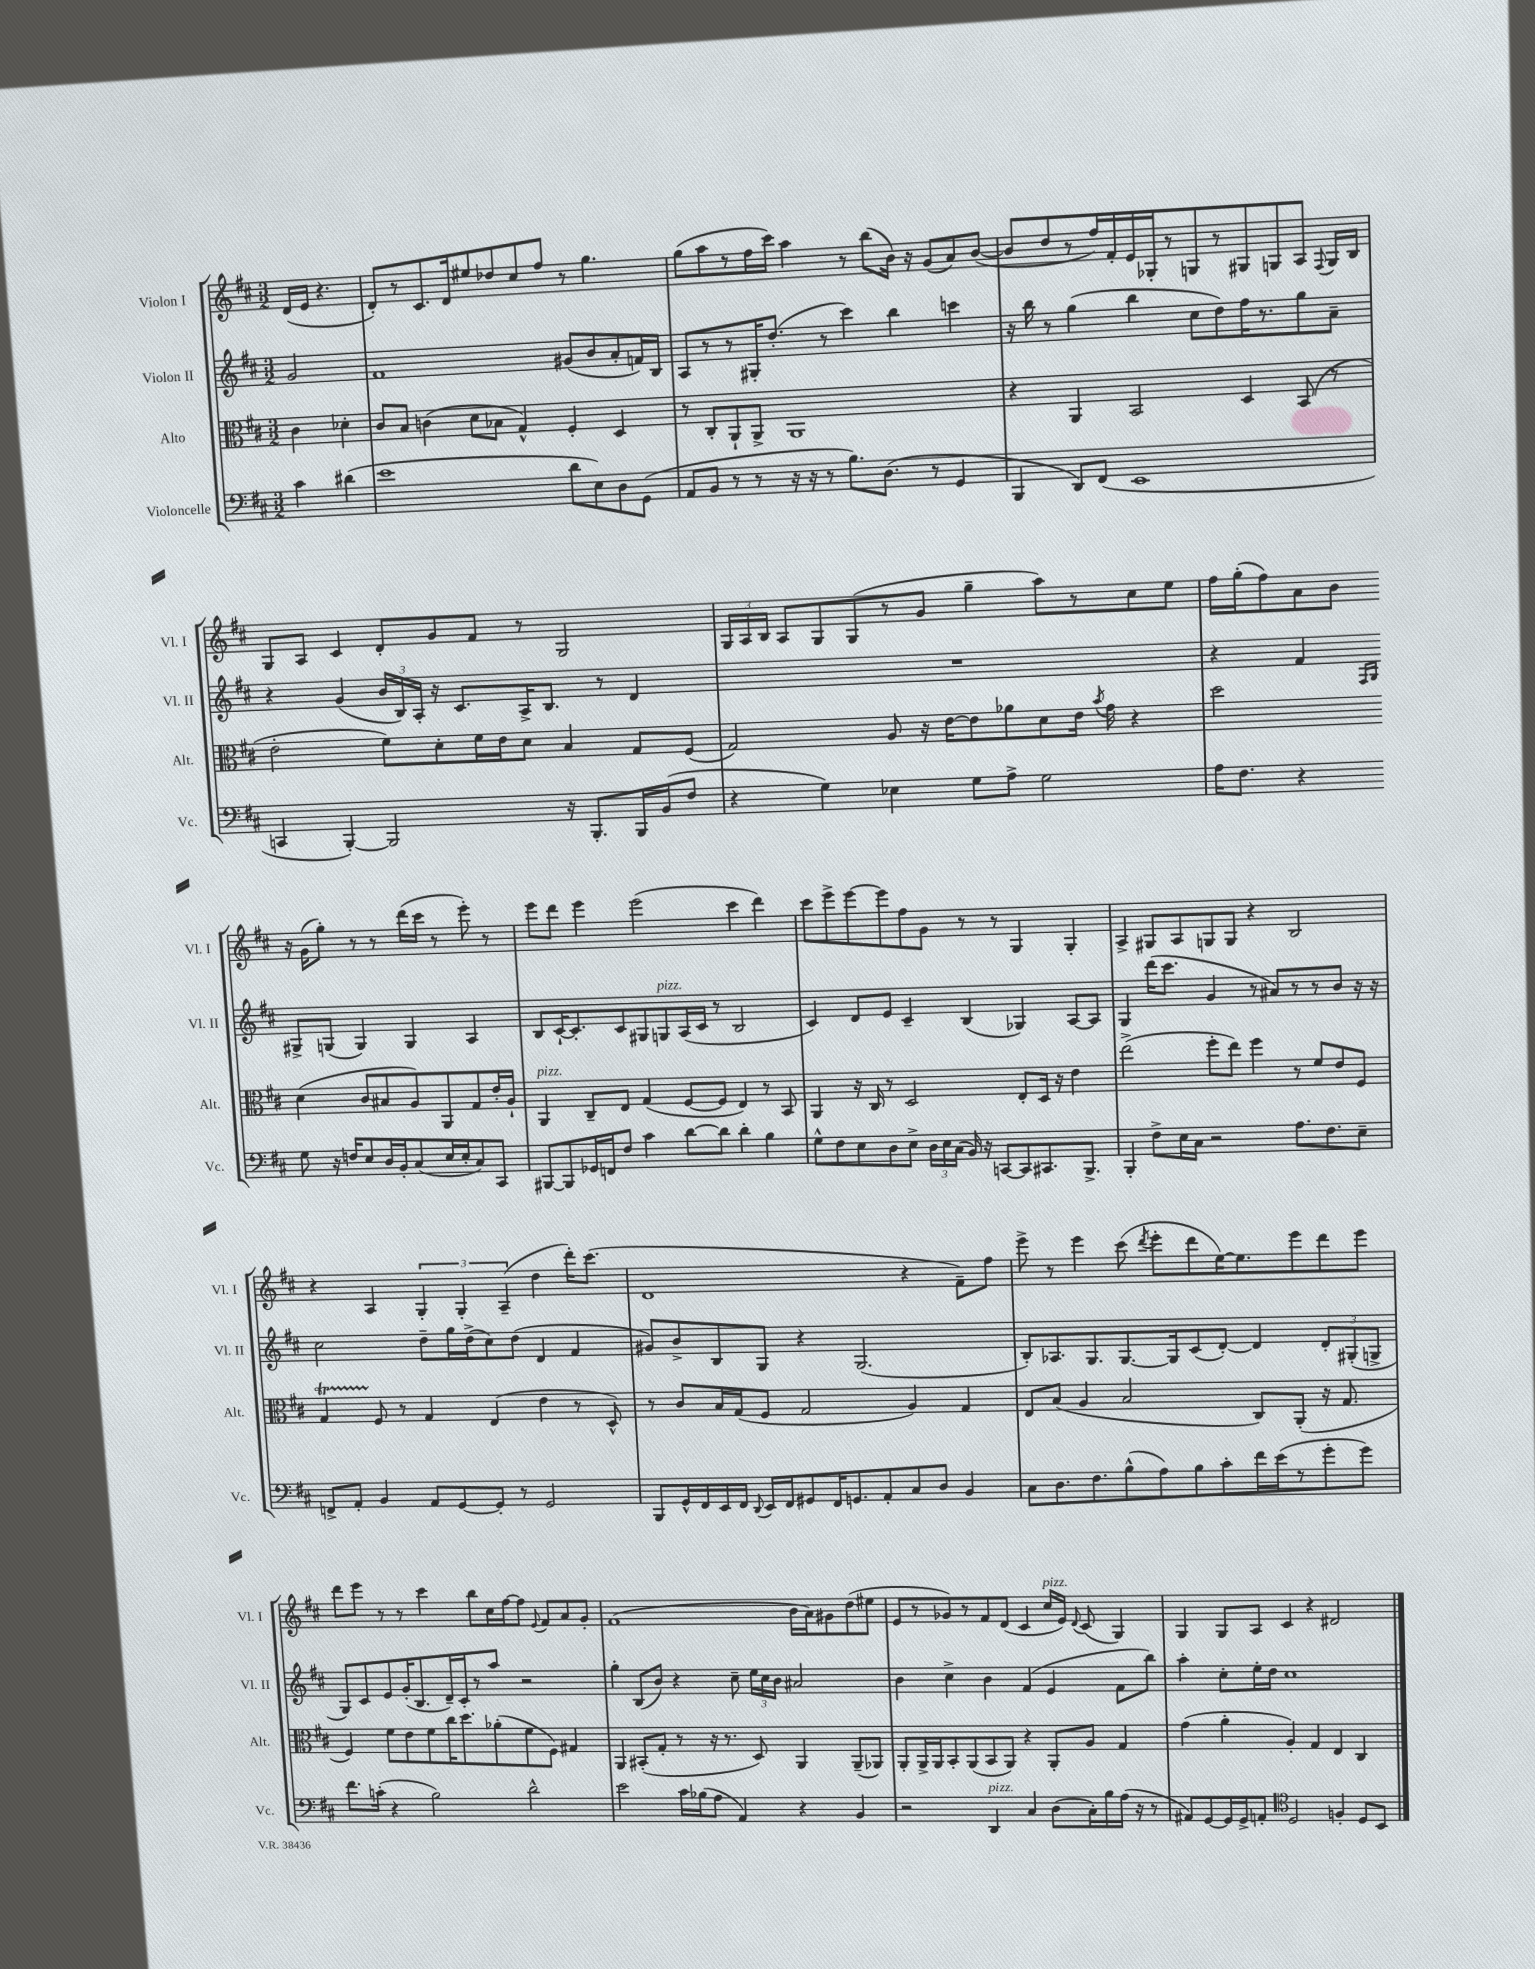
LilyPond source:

<<
\new StaffGroup <<
\new Staff = "s0" \with { instrumentName = "Violon I" shortInstrumentName = "Vl. I" } {
    \clef treble \key d \major \numericTimeSignature \time 3/2 \partial 2
    \autoBeamOff d'16[( e'16] r4. |
    d'8[-.) r8 cis'8. d'16 eis''8 des''8 cis''8 fis''8] r8 g''4. |
    g''8[( a''8 r8 fis''16 cis'''16]) a''4 r8 b''8[( b'16]) r16 g'8[( a'8) b'8]~( |
    b'8[ d''8 r8 fis''16) fis'16-. e'16 ges16-. r8 g8 r8 gis8 g8 a8] \appoggiatura { fis8 } g16[ b16] |
    g8[ a8] cis'4 d'8[-. g'8 fis'8] r8 g2 |
    \tuplet 3/2 { g16[ a16 b16] } a8[ g8 g8( r8 g'8] g''4-- a''8[) r8 cis''8 e''8] |
    fis''16[ g''16-.( fis''8) a'8 b'8] r16 g'16[( g''8]-.) r8 r8 d'''16[( cis'''16] r8 e'''8-.) r8 |
    e'''8[ d'''8] e'''4 e'''2( cis'''4 d'''4) |
    cis'''8[ e'''8-> e'''8~ e'''8 fis''8 g'8] r8 r8 g4 g4-. |
    a4-> gis8[ a8 g8 g8] r4 b2 |
    r4 a4 \tuplet 3/2 { g4-. g4-. a4--( } d''4 d'''16[-.) cis'''8.]( |
    d'1 r4 fis'8[--) fis''8] |
    e'''8-> r8 e'''4 cis'''8( \acciaccatura { d'''8 } e'''8[-. d'''8 e''16~) e''8. e'''8 d'''8 e'''8] |
    d'''8[ e'''8] r8 r8 cis'''4 b''8[ cis''16 fis''16~ fis''8] \appoggiatura { e'8 } fis'8[ a'8 g'8]-. |
    fis'1( b'16[ a'16) gis'8 d''8( eis''8] |
    e'8[ r8 ges'8) r8 fis'8 d'8]( cis'4 cis''16[^\markup { \italic "pizz." } e'16]) \appoggiatura { d'8 } cis'8( g4) |
    g4 g8[ a8] cis'4 r4 dis'2 \bar "|." |
}
\new Staff = "s1" \with { instrumentName = "Violon II" shortInstrumentName = "Vl. II" } {
    \clef treble \key d \major \numericTimeSignature \time 3/2 \partial 2
    \autoBeamOff g'2 |
    fis'1 gis'8[( b'8 a'8-. f'16) b16] |
    a8[ r8 r8 gis16-. d''8.]-.( r8 cis'''4) b''4 c'''4 |
    r16 b''16 r8 g''4( b''4 cis''8[ d''8) fis''16 r8. g''8 a'8]-- |
    r4 g'4( \tuplet 3/2 { b'16[ b16) a16]-. } r16 cis'8.[ a16-> b8.] r8 d'4 |
    R1. |
    r4 fis'4 \grace { fis16[ g16] } gis8[-> g8]( g4) g4 a4 |
    b8[ cis'16~-! cis'8.-. cis'8 gis8 g8^\markup { \italic "pizz." } a16( cis'16] r8 b2 |
    cis'4) d'8[ e'8] cis'4-- b4( ges4) a8[~ a8] |
    g4 d'''16[( cis'''8.] g'4 r8 ais'8[) r8 r8 b'8] r16 r16 |
    cis''2 d''8[-- g''16 d''16->( cis''8) d''8]( d'4 fis'4 |
    gis'8[) b'8-> b8 g8] r4 g2.( |
    b8[-.) aes8. g8. g8.~ g16 cis'8( d'8]~-.) d'4 \tuplet 3/2 { d'8[-. gis8-.( g8]-> } |
    g8[) cis'8 e'8 g'16-.( b8. d'16--) cis'16-. r8 a''8] r2 |
    g''4-. b8[( b'8]) r4 cis''8-- \tuplet 3/2 { e''16[ cis''16 b'16] } ais'2 |
    b'4 cis''4-> b'4 fis'4( e'4 fis'8[ b''8]) |
    a''4-. cis''8[-. e''16-. d''16] cis''1 \bar "|." |
}
\new Staff = "s2" \with { instrumentName = "Alto" shortInstrumentName = "Alt." } {
    \clef alto \key d \major \numericTimeSignature \time 3/2 \partial 2
    \autoBeamOff cis'4 des'4-. |
    cis'8[ b8] c'4( d'8[ bes8] g4-^) fis4-. d4 |
    r8 cis8[-. a,8-! a,8]-> a,1 |
    r4 a,4 b,2 d4 b,8( r8 |
    e'2-. fis'8[) d'8-. fis'16 e'16 d'8] b4 g8[ fis8]( |
    g2) a8 r16 e'16[~ e'8 aes'8 d'8 e'16] \acciaccatura { b'8 } g'16 r4 |
    d''2 d'4( cis'8[ bis8 a8) a,8 g8 e'16-. a16]-! |
    a,4^\markup { \italic "pizz." } cis8[-- e8] g4( fis8[~ fis8] e4) r8 b,8 |
    a,4 r16 cis16 r8 d2 e8[-. d16] r16 e'4 |
    e''2->( fis''8[-. e''8]) fis''4 r8 fis'8[ e'8 fis8] |
    g4\startTrillSpan fis8\stopTrillSpan r8 g4 e4( e'4 r8 d8-^) |
    r8 cis'8[ b16 g16( fis8] g2 a4) g4 |
    e8[ b8]( a4 b2 cis8[) a,8]-.( r16 g8. |
    fis4) fis'8[ e'8 fis'8 cis''16 d''8. aes'8-.( fis'8 fis8]) gis4 |
    a,4 bis,8[-.( g8]-. r8 r16 r8. d8) a,4 a,8[--( aes,8]) |
    a,8[-. a,16-> a,16 b,8-. a,8( b,8 a,8]) r4 a,8[-. a8] g4 |
    g'4( a'4-. a4-.) g4 e4 cis4 \bar "|." |
}
\new Staff = "s3" \with { instrumentName = "Violoncelle" shortInstrumentName = "Vc." } {
    \clef bass \key d \major \numericTimeSignature \time 3/2 \partial 2
    \autoBeamOff cis'4 dis'4( |
    e'1 d'8[ e8) d8 g,8]( |
    a,8[ b,8] r8 r8 r16 r16 r8 b8.[) d8.]( r8 g,4 |
    b,,4 d,8[) fis,8]( e,1 |
    c,4 b,,4~-.) b,,2 r16 b,,8.[-. b,,16 b,16( fis8] |
    r4 g4) ees4 g8[ a8]-> g2 |
    a16[ fis8.] r4 g8 r16 f16[ e8 d16 b,16-. cis8( e16 e16-. cis8) cis,8] |
    bis,,8[~ bis,,8 ges,16 f,16 fis8] cis'4 d'8[~ d'8] d'4-. b4 |
    g8[-^ fis8 e8 d8 e8]-> \tuplet 3/2 { d16[ e16 cis16]( } b,16) r16 c,8[~ c,8 cis,8. b,,8.]-> |
    b,,4-. fis8[-> e16 cis16] r2 a8.[ fis8. e8]-- |
    f,8[-> a,8]-. b,4 a,8[ g,8~ g,8]-. r8 g,2 |
    b,,8[ g,16-^ fis,16 e,16 fis,16] \appoggiatura { d,8 } e,16[ fis,16 gis,8 fis,16 g,8. a,8-. cis8 d8] b,4 |
    cis8[ d8. fis8. b8-^( a8) b8 cis'8-. fis'16 e'16( r8 g'8-. g'8]) |
    fis'8.[ c'16]-.( r4 b2) d'2-^ |
    e'2 cis'16[ bes16( a8] a,4) r4 b,4 |
    r2 d,4^\markup { \italic "pizz." } cis4 d8[( cis16-.) b16 a16]( r16 r8 |
    ais,8[) g,8~ g,16 g,16-> a,8]-. \clef tenor d2 f4-. d8[ b,8] \bar "|." |
}
>>
>>
\layout { \context { \Score \remove "Bar_number_engraver" } }
